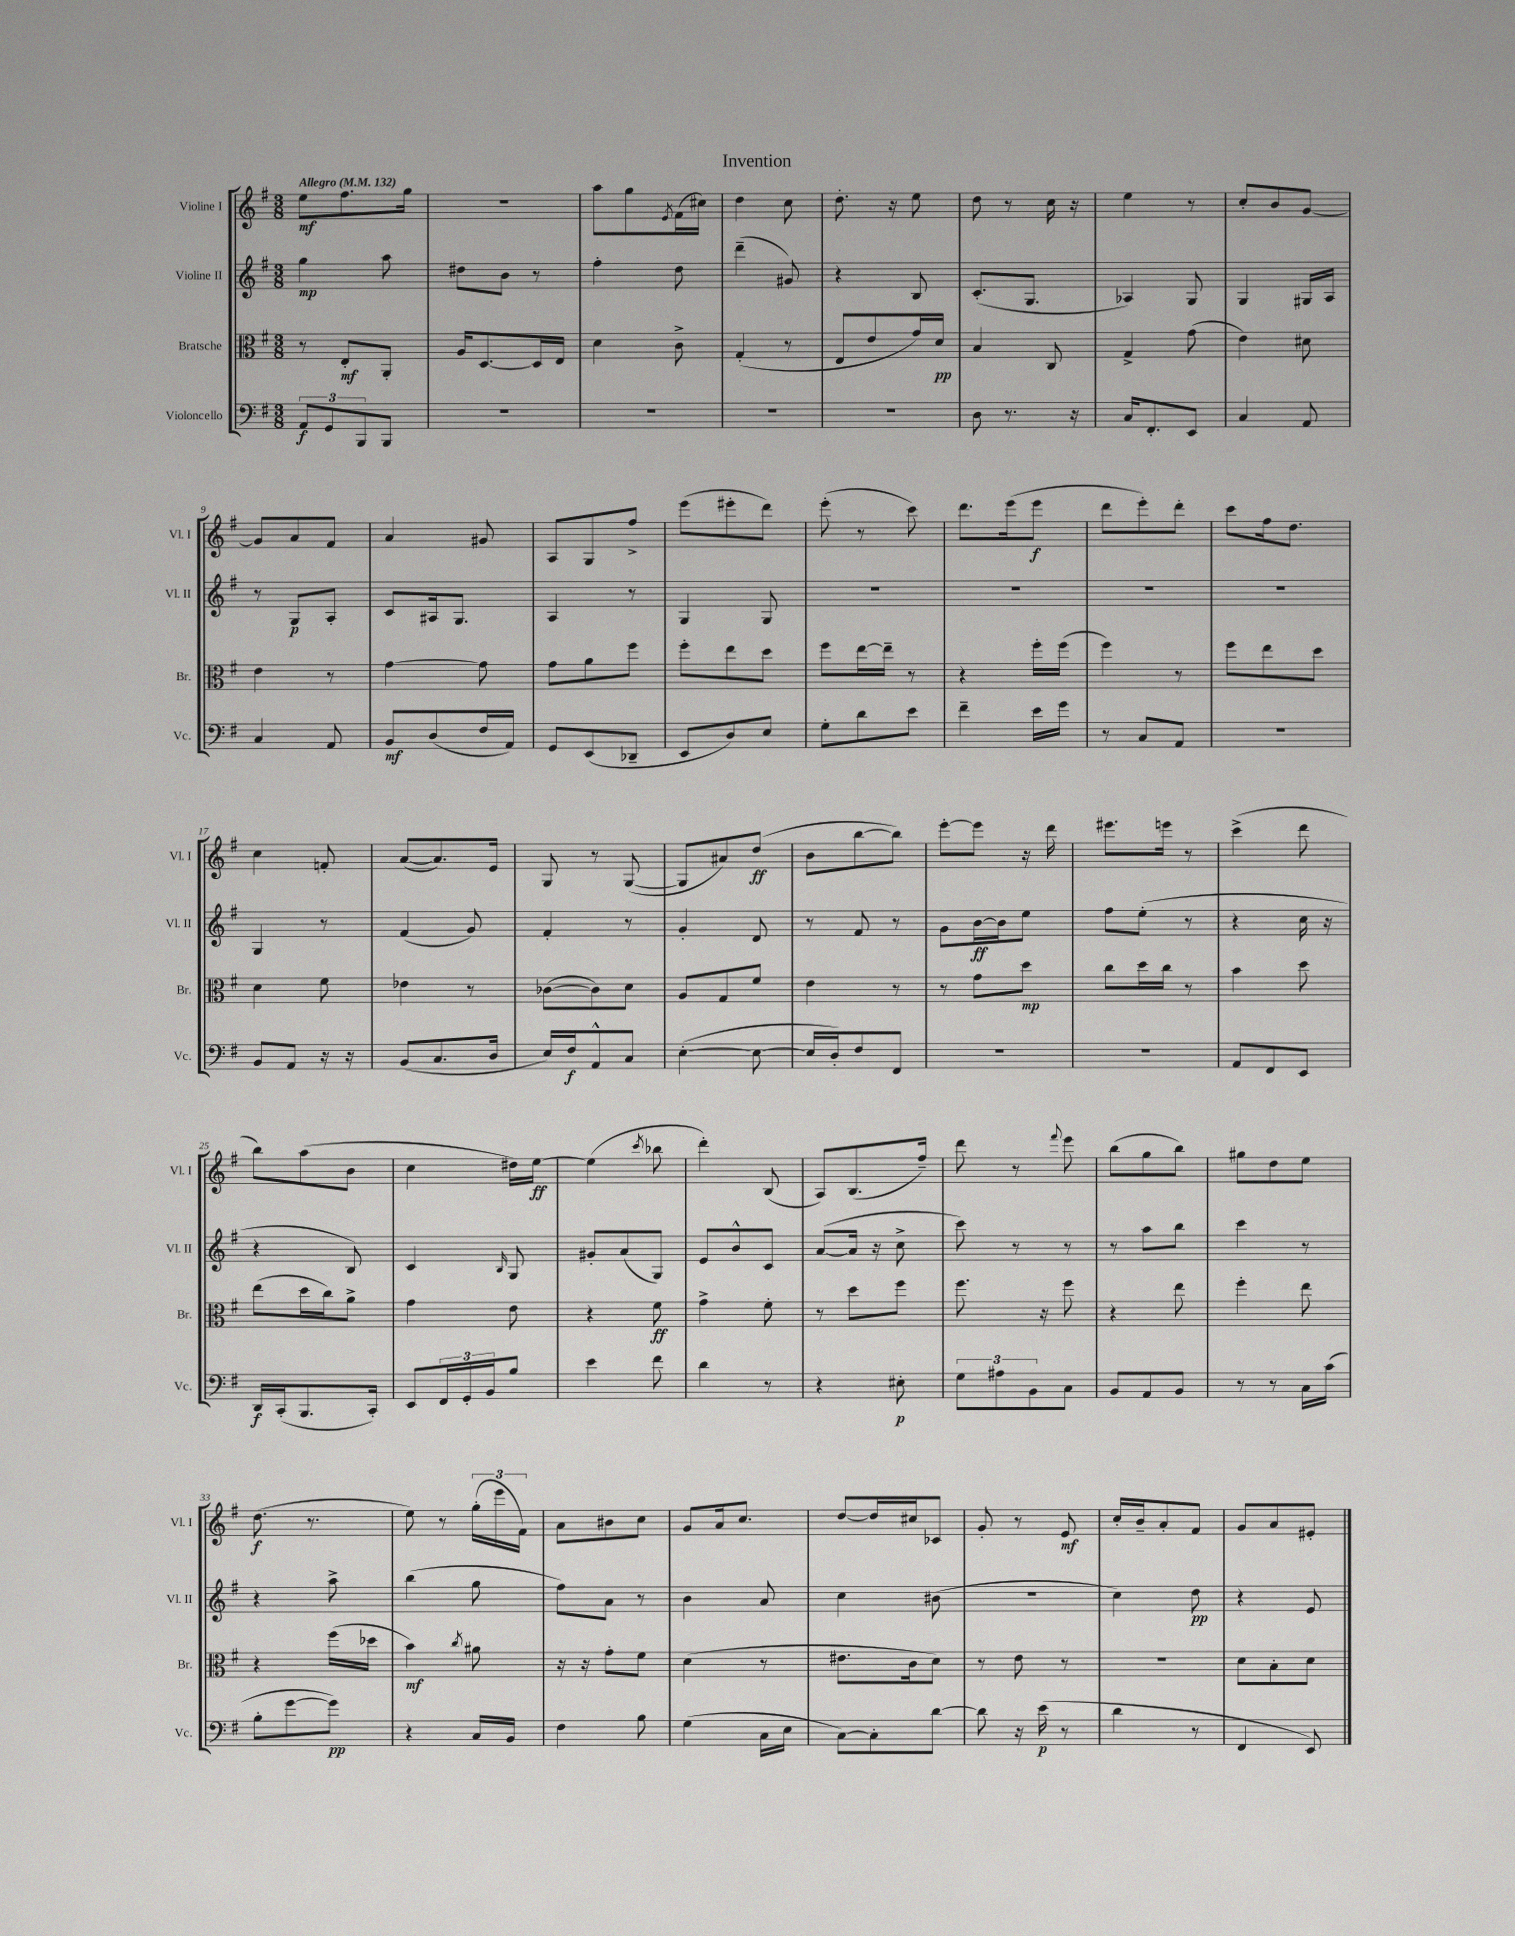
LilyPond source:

\header { title = "Invention" }
<<
\new StaffGroup <<
\new Staff = "s0" \with { instrumentName = "Violine I" shortInstrumentName = "Vl. I" } {
    \clef treble \key g \major \numericTimeSignature \time 3/8 \tempo "Allegro" 4 = 132
    e''8\mf fis''8. g''16 |
    R4. |
    a''8 g''8 \acciaccatura { e'8 } fis'16( cis''16) |
    d''4 c''8 |
    d''8.-. r16 e''8 |
    d''8 r8 c''16 r16 |
    e''4 r8 |
    c''8-. b'8 g'8~ |
    g'8 a'8 fis'8 |
    a'4 gis'8 |
    a8 g8 fis''8-> |
    e'''8( eis'''8-. d'''8) |
    e'''8-.( r8 c'''8) |
    d'''8. e'''16( e'''8\f |
    d'''8 e'''8-.) d'''8-. |
    c'''8 fis''16 d''8. |
    c''4 f'8-. |
    a'8~( a'8.) e'16 |
    g8 r8 g8~( |
    g8 ais'8) d''8\ff( |
    b'8 b''8~ b''8) |
    e'''8~-. e'''8 r16 d'''16 |
    eis'''8. e'''16 r8 |
    c'''4->( d'''8 |
    b''8) a''8( b'8 |
    c''4 dis''16) e''16~\ff |
    e''4( \acciaccatura { c'''8 } bes''8 |
    d'''4-.) b8( |
    a8) b8.( fis''16--) |
    d'''8 r8 \appoggiatura { fis'''8 } e'''8 |
    b''8( g''8 b''8) |
    gis''8 d''8 e''8 |
    d''8.\f( r8. |
    e''8) r8 \tuplet 3/2 { g''16-.( e'''16 fis'16) } |
    a'8 bis'8 c''8 |
    g'8 a'16 c''8. |
    d''8~ d''16 cis''16 ces'8 |
    g'8-. r8 e'8\mf |
    c''16-. b'16-- a'8-. fis'8 |
    g'8 a'8 eis'8-. \bar "|." |
}
\new Staff = "s1" \with { instrumentName = "Violine II" shortInstrumentName = "Vl. II" } {
    \clef treble \key g \major \numericTimeSignature \time 3/8
    g''4\mp a''8 |
    dis''8 b'8 r8 |
    fis''4-. d''8 |
    d'''4--( gis'8) |
    r4 b8 |
    c'8.-.( g8. |
    aes4) g8 |
    g4 gis16 a16 |
    r8 g8\p a8-. |
    c'8 ais16 g8. |
    a4 r8 |
    g4 g8 |
    R4. |
    R4. |
    R4. |
    R4. |
    g4 r8 |
    fis'4( g'8) |
    fis'4-. r8 |
    g'4-. d'8 |
    r8 fis'8 r8 |
    g'8 b'16~\ff b'16 e''8 |
    fis''8 e''8-.( r8 |
    r4 c''16 r16 |
    r4 b8) |
    c'4 \grace { b16 } g8 |
    gis'8-. a'8( g8) |
    e'8 b'8-^ c'8 |
    a'8~( a'16 r16 c''8-> |
    c'''8) r8 r8 |
    r8 a''8 b''8 |
    c'''4 r8 |
    r4 a''8-> |
    b''4( g''8 |
    fis''8) a'8 r8 |
    b'4 a'8 |
    c''4 bis'8( |
    R4. |
    c''4) d''8\pp |
    r4 e'8 \bar "|." |
}
\new Staff = "s2" \with { instrumentName = "Bratsche" shortInstrumentName = "Br." } {
    \clef alto \key g \major \numericTimeSignature \time 3/8
    r8 e8-.\mf a,8-. |
    a16 d8.~ d16 e16 |
    d'4 c'8-> |
    g4-.( r8 |
    e8 e'8 g'16) d'16\pp |
    b4 c8 |
    g4-> g'8( |
    e'4) dis'8 |
    e'4 r8 |
    g'4~ g'8 |
    g'8 a'8 fis''8 |
    fis''8-. e''8 d''8 |
    fis''8 e''16~ e''16-- r8 |
    r4 fis''16-. fis''16( |
    fis''4) r8 |
    fis''8 e''8 d''8 |
    d'4 fis'8 |
    ees'4 r8 |
    ces'8~( ces'8) d'8 |
    a8 g8 fis'8 |
    e'4 r8 |
    r8 g'8 d''8\mp |
    c''8 d''16 c''16 r8 |
    b'4 d''8 |
    e''8( d''16 c''16) a'8-> |
    g'4 e'8 |
    r4 fis'8\ff |
    g'4-> fis'8-. |
    r8 d''8 fis''8 |
    fis''8. r16 fis''8 |
    r4 e''8 |
    fis''4-. e''8 |
    r4 fis''16( des''16 |
    b'4\mf) \acciaccatura { c''8 } ais'8 |
    r16 r16 g'8-. fis'8 |
    d'4( r8 |
    eis'8. c'16 d'8) |
    r8 e'8 r8 |
    R4. |
    d'8 b8-. d'8 \bar "|." |
}
\new Staff = "s3" \with { instrumentName = "Violoncello" shortInstrumentName = "Vc." } {
    \clef bass \key g \major \numericTimeSignature \time 3/8
    \tuplet 3/2 { a,8\f g,8 b,,8 } b,,8 |
    R4. |
    R4. |
    R4. |
    R4. |
    d8 r8. r16 |
    c16 fis,8.-. e,8 |
    c4 a,8 |
    c4 a,8 |
    b,8\mf d8( fis16 a,16) |
    g,8 e,8( des,8-- |
    e,8 d8) e8 |
    g8-. d'8 e'8 |
    fis'4-- e'16 g'16 |
    r8 c8 a,8 |
    R4. |
    b,8 a,8 r16 r16 |
    b,8( c8. d16 |
    e16) fis16\f a,8-^ c8 |
    e4~-.( e8~ |
    e16 d16-.) fis8 fis,8 |
    R4. |
    R4. |
    a,8 fis,8 e,8 |
    d,16\f c,16-.( b,,8. c,16-.) |
    e,8 \tuplet 3/2 { fis,16 g,16-. b,16 } b8 |
    e'4 fis'8 |
    d'4 r8 |
    r4 eis8-.\p |
    \tuplet 3/2 { g8 ais8 b,8 } c8 |
    b,8 a,8 b,8 |
    r8 r8 c16 c'16( |
    b8-. g'8~ g'8\pp) |
    r4 c16 b,16 |
    fis4 b8 |
    g4( c16 e16 |
    c8~) c8-. d'8~ |
    d'8 r16 e'16\p( r8 |
    d'4 r8 |
    fis,4 e,8) \bar "|." |
}
>>
>>
